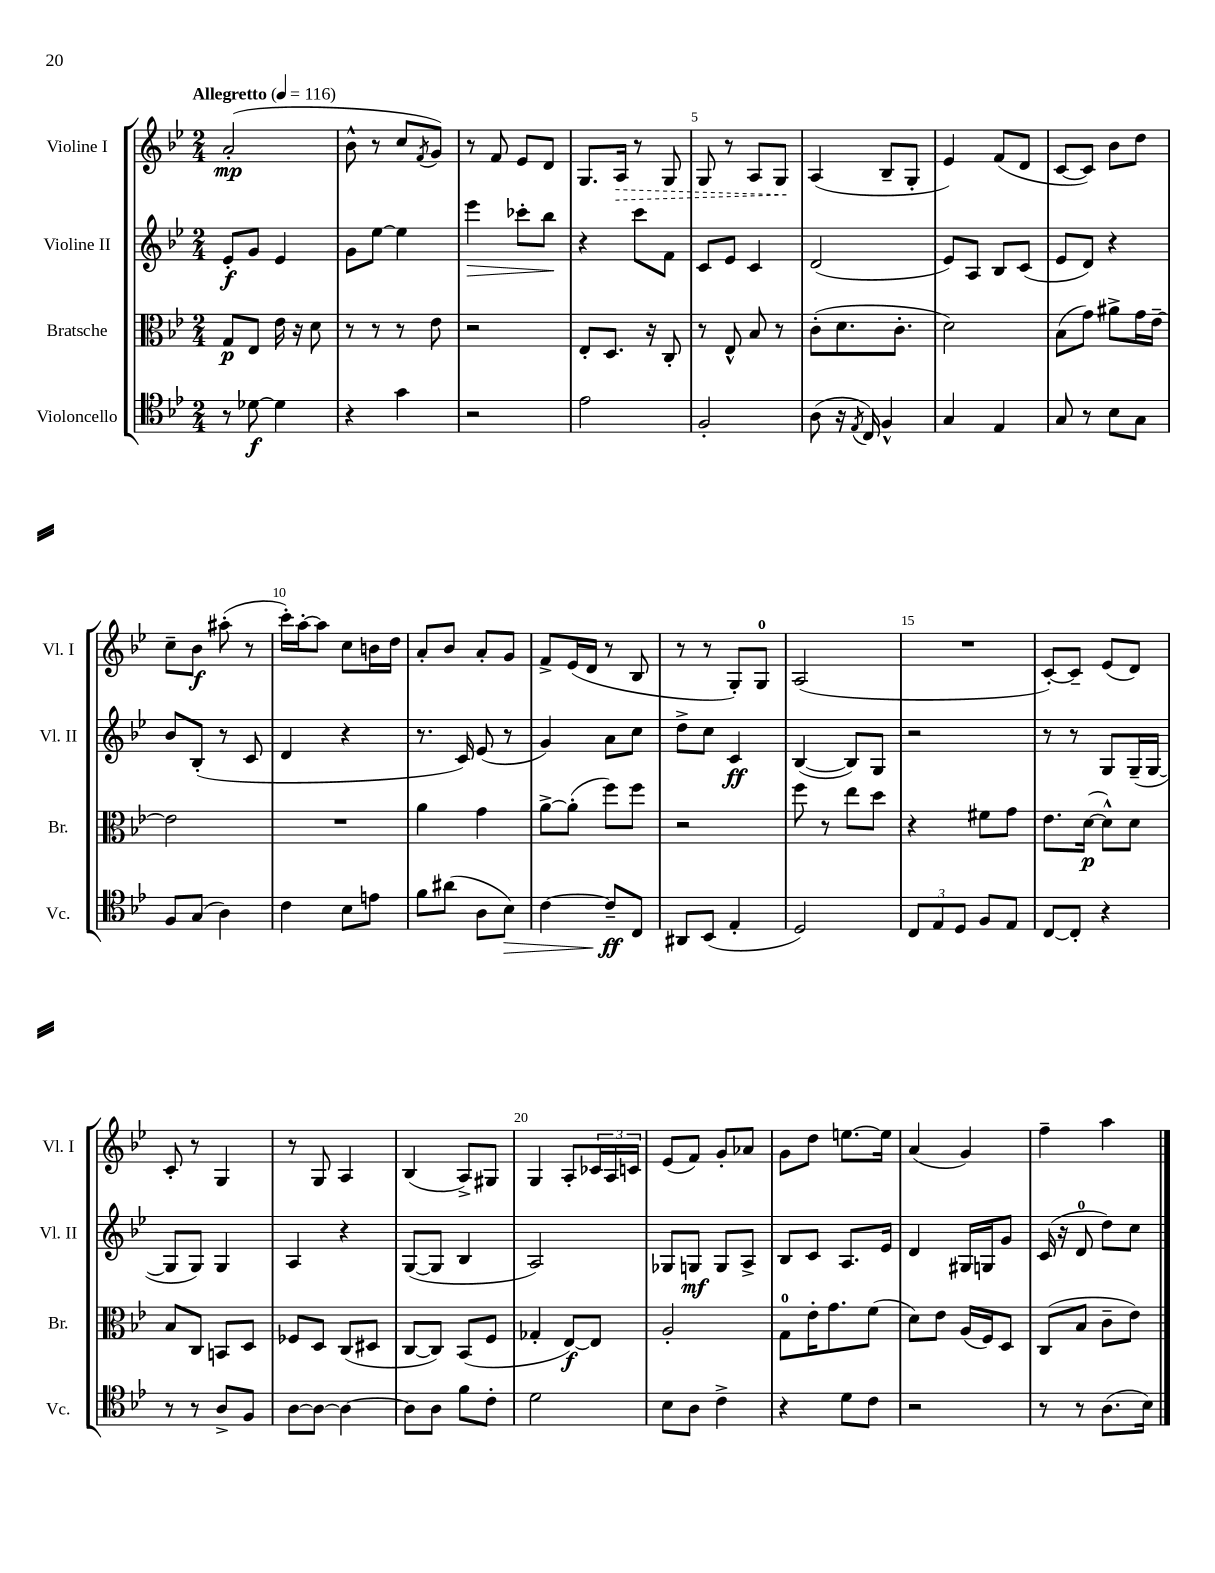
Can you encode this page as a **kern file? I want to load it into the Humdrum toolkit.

**kern	**kern	**kern	**kern
*staff4	*staff3	*staff2	*staff1
*clefC4	*clefC3	*clefG2	*clefG2
*k[b-e-]	*k[b-e-]	*k[b-e-]	*k[b-e-]
*M2/4	*M2/4	*M2/4	*M2/4
*MM116	*MM116	*MM116	*MM116
8r	8G	8e-'	(2a'
[8d-	8E-	8g	.
4d-]	16e-	4e-	.
.	16r	.	.
.	8d	.	.
=	=	=	=
4r	8r	8g	8b-^^
.	8r	[8ee-	8r
4g	8r	4ee-]	8cc
.	.	.	8qf
.	8e-	.	8g)
=	=	=	=
2r	2r	4eee-	8r
.	.	.	8f
.	.	8ccc-'	8e-
.	.	8bb-	8d
=	=	=	=
2e-	8E-'	4r	8.G
.	8.D	.	.
.	.	.	16A
.	.	8ccc	8r
.	16r	.	.
.	8C'	8f	8G
=	=	=	=
2F'	8r	8c	8G
.	8E-^^	8e-	8r
.	8B-	4c	8A
.	8r	.	8G
=	=	=	=
(8A	(8c'	(2d	(4A
16r	8.d	.	.
8qE-	.	.	.
16C)	.	.	.
4F^^	.	.	8B-~
.	8.c'	.	.
.	.	.	8G'
=	=	=	=
4G	2d)	8e-)	4e-)
.	.	8A	.
4E-	.	8B-	(8f
.	.	(8c	8d
=	=	=	=
8G	(8B-	8e-	[8c
8r	8g)	8d)	8c])
8B-	8a#^	4r	8b-
8G	16g	.	8dd
.	[16e-~	.	.
=	=	=	=
8F	2e-]	8b-	8cc~
(8G	.	(8B-'	8b-
4A)	.	8r	(8aa#'
.	.	8c	8r
=	=	=	=
4c	2r	4d	16ccc')
.	.	.	[16aa'
.	.	.	8aa]
8B-	.	4r	8cc
8e	.	.	16b
.	.	.	16dd
=	=	=	=
8f	4a	8.r	8a'
(8a#	.	.	8b-
.	.	16c)	.
8A	4g	(8e-	8a'
8B-)	.	8r	8g
=	=	=	=
[4c	[8a^	4g)	8f^
.	(8a']	.	(16e-
.	.	.	16d
8c~]	8ff)	8a	8r
8C	8ff	8cc	8B-
=	=	=	=
8AA#	2r	8dd^	8r
(8BB-	.	8cc	8r
4E-'	.	4c	8G')
.	.	.	8G
=	=	=	=
2D)	8ff	([4B-	(2A
.	8r	.	.
.	8ee-	8B-])	.
.	8dd	8G	.
=	=	=	=
12C	4r	2r	2r
12E-	.	.	.
12D	.	.	.
8F	8f#	.	.
8E-	8g	.	.
=	=	=	=
[8C	8.e-	8r	[8c')
8C']	.	8r	8c~]
.	([16d	.	.
4r	8d^^])	8G	(8e-
.	8d	(16G~	8d)
.	.	[16G	.
=	=	=	=
8r	8B-	8G]	8c'
8r	8C	8G)	8r
8A^	8BB	4G	4G
8F	8D	.	.
=	=	=	=
[8A	8F-	4A	8r
8A_	8D	.	8G
4A_	(8C	4r	4A
.	8D#	.	.
=	=	=	=
8A]	[8C	([8G	(4B-
8A	8C])	8G]	.
8f	(8BB-	4B-	8A^)
8c'	8F	.	8G#
=	=	=	=
2d	4G-'	2A)	4G
.	[8E-)	.	8A'
.	8E-]	.	24c-
.	.	.	24A
.	.	.	24c
=	=	=	=
8B-	2A'	8G-	(8e-
8A	.	8G	8f)
4c^	.	8G	8g'
.	.	8A^	8a-
=	=	=	=
4r	8G	8B-	8g
.	16e-'	8c	8dd
.	8.g	.	.
8d	.	8.A	[8.ee
8c	(8f	.	.
.	.	16e-	16ee]
=	=	=	=
2r	8d)	4d	(4a
.	8e-	.	.
.	(16A	16G#	4g)
.	16F)	16G	.
.	8D	8g	.
=	=	=	=
8r	(8C	(16c	4ff~
.	.	16r	.
8r	8B-	8d	.
(8.A	8c~	8dd)	4aa
.	8e-)	8cc	.
16B-)	.	.	.
==	==	==	==
*-	*-	*-	*-
